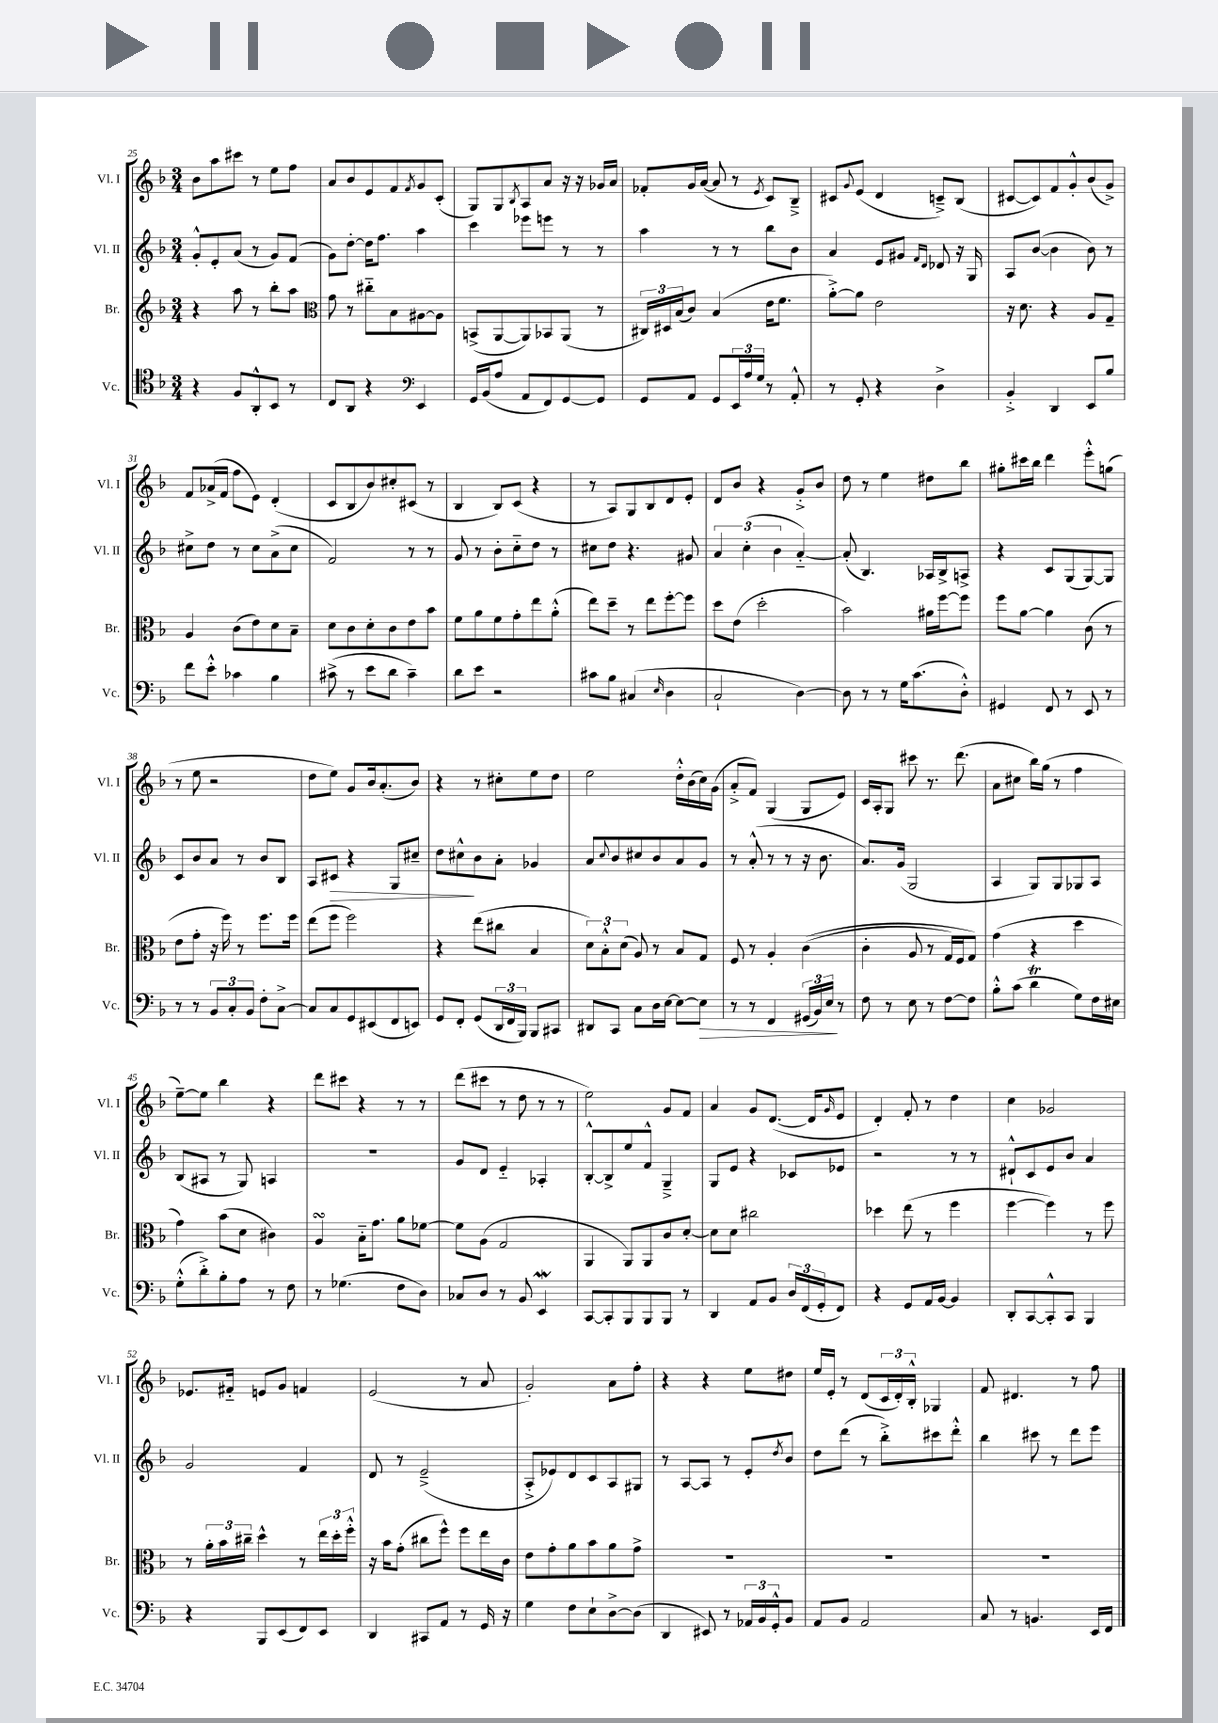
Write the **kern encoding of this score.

**kern	**kern	**kern	**kern
*staff4	*staff3	*staff2	*staff1
*clefC4	*clefG2	*clefG2	*clefG2
*k[b-]	*k[b-]	*k[b-]	*k[b-]
*M3/4	*M3/4	*M3/4	*M3/4
4r	4r	8g'^^/L	8b-\L
.	.	8e'/	8aa\
8F/L	8aa\	(8a/J	8ccc#\J
8AA'^^/	8r	8r	8r
8BB-/J	8bb-'\L	8g/L)	8ee\L
8r	8aa\J	(8f/J	8ff\J
=	=	=	=
*	*clefC3	*	*
8C/L	8g\	8g\L)	8a/L
8AA/J	8r	[8dd'\J	8b-/
4r	8cc#'~\L	16dd\]LK	8e/
.	.	8.ff\J	.
.	8B-\	.	8f/
*clefF4	*	*	*
.	.	.	8qf/
4EE/	[8A#\	4aa\	8g/
.	8A#\]J	.	(8c'/J
=	=	=	=
16GG/LL	(8BB^/L	4ccc\	8G/L)
(16BB-/J	.	.	.
8A/J	[8AA/	.	8G/
.	.	.	8qB-/
8AA/L	8AA/])	8eee-\L	8A/
8FF/)	8BB-/	8eee\J	8a/J
[8GG/	(8AA/J	8r	16r
.	.	.	16r
8GG/]J	8r	8r	16g-/LL
.	.	.	16a/JJ
=	=	=	=
8GG/L	24C#/LL)	4aa\	8f-'/L
.	24D#/	.	.
.	(24B-/J	.	.
8AA/J	8c/J)	.	16g/L
.	.	.	([16a/JJ
8GG/L	(4B-/	8r	8a/]
24EE/L	.	8r	8r
24A/	.	.	.
24G/JJ	.	.	.
.	.	.	8qe/
8r	16e\LK	8bb-\L	8c/L)
.	8.f\J	.	.
8AA'^^/	.	8b-\J	8B-~^/J
=	=	=	=
8r	[8a'^\L)	4a/	8c#/L
.	.	.	8qqg/
8GG'/	8a\]J	.	(8e/J
4r	2e\	8e/L	4d/
.	.	8g#/J	.
.	.	16qqf/LL	.
.	.	16qqd/JJ	.
4D^\	.	8d-/	8c~^/L)
.	.	16r	(8B-/J
.	.	16G/	.
=	=	=	=
4BB-'^/	16r	8A/L	[8c#/L
.	8.d\	.	.
.	.	([8b-/J	8c#/])
4DD/	4r	4b-\]	8f/
.	.	.	8g'^^/
8EE/L	8A/L	8b-\)	(8b-/
8B-/J	8G~/J	8r	8g^/J)
=	=	=	=
8f\L	4A/	8cc#^\L	8f/L
8e'^^\J	.	8dd\J	(16a-^/L
.	.	.	16f/JJ
4c-\	(8c\L	8r	8ff\L
.	8e\)	8cc#\L	8e\J)
4B-\	8d\	(8a^\	(4d'/
.	8B-~\J	8cc#\J	.
=	=	=	=
(8c#^\	8d\L	2f/)	8c/L
8r	8c\	.	8B-/
8e\L	8d'\	.	8b-/)
8d\J	8c\	.	8cc#'/
4c#~\)	8e\	8r	(8c#/J
.	8b-\J	8r	8r
=	=	=	=
8d\L	8f\L	8g/	4B-/
8e\J	8a\	8r	.
2r	8f\	8b-'\L	8B-/L)
.	8g'\	8cc'~\	(8c/J
.	8ee\	8dd\J	4r
.	(8a'^^\J	8r	.
=	=	=	=
8c#\L	8ee\L)	8cc#\L	8r
8B-\J	8dd~\J	8dd\J	8A/L)
(4C#/	8r	4.r	8G/
.	8ee\L	.	8B-/
16qqE/	.	.	.
4D\	[8ff'\	.	8d/
.	8ff\]J	8g#/	8e'/J
=	=	=	=
2C`/	8dd\L	6a/	8d/L
.	(8e\J	.	8b-/J
.	.	(6cc'\	.
.	2dd'\	.	4r
.	.	6b-\	.
[4D\)	.	[4a'~/)	8g'^/L
.	.	.	8b-/J
=	=	=	=
8D\]	2b-\)	(8a'/]	8dd\
8r	.	4.B-/)	8r
8r	.	.	4ee\
16G\LK	.	.	.
(8.c\	.	.	.
.	16a#\LL	16A-/LL	8dd#\L
.	[16ff\J	16B-^/J	.
8D'^^\J)	8ff\]J	8A^/J	8bb-\J
=	=	=	=
4GG#/	8ff\L	4r	8gg#'\L
.	[8a\J	.	16ccc#\L
.	.	.	16bb-\JJ
8FF/	4a\]	8c/L	4ddd\
8r	.	(8G/	.
8EE/	(8c\	[8G/)	8eee'^^\L
8r	8r	8G/]J	(8gg\J
=	=	=	=
8r	8e\L	8c/L	8r
8r	8g'\J	8b-/	8ee\
12BB-/L	16r	8a/J	2r
.	16ff\)	.	.
12C'/	.	.	.
.	8r	8r	.
12BB-/J	.	.	.
8F'\L	8.ff\L	8b-/L	.
[8C^\J	.	8B-/J	.
.	16ff\Jk	.	.
=	=	=	=
8C/]L	(8ee\L	8A/L	8dd\L
8C/	8ff\J	8c#/J	8ee\J)
8GG/	2ff\)	4r	8g/L
(8EE#/	.	.	16b-/k
.	.	.	(8.a'/
8FF/	.	8G/L	.
8EE/J)	.	8cc#~/J	8b-/J)
=	=	=	=
8GG/L	4r	8dd\L	4r
8FF'/J	.	8cc#^^\	.
(8GG/L	(8ee\L	8b-\	8r
24DD/L	8cc#\J	8a'\J	8cc#'\L
24FF/	.	.	.
24BBB-/JJ)	.	.	.
8BBB-/L	4B-/	4g-/	8ee\
8CC#/J	.	.	8dd\J
=	=	=	=
8DD#/L	12d\L)	8a/L	2ee\
.	12B-'^^\	.	.
.	.	8qqcc/	.
8CC/J	.	8b-/	.
.	(12d\J	.	.
8C\L	8A/)	8cc#/	.
16D\L	8r	8b-/	.
[16E\JJ	.	.	.
8E\_L	8B-/L	8a/	16dd'^^\LL
.	.	.	(16b-\
8E\]J	8G/J	8g/J	16cc\)
.	.	.	(16g\JJ
=	=	=	=
8r	8F/	8r	8a'^/L
8r	8r	(8a'^^/	8f/J)
4FF/	4A'/	8r	(4G/
.	.	8r	.
(24GG#/LL	&((4c\	16r	8G/L
24BB-/)	.	.	.
.	.	8.b-\	.
24E/JJ	.	.	.
8r	.	.	8e/J)
=	=	=	=
8F\	4c'\	8.a/L)	16c/LL
.	.	.	16A'/J
8r	.	.	8G/J
.	.	(16g/Jk	.
8E\	8A/	2G/	8ccc#\
8r	8r	.	8.r
[8F\L	16G/LL)	.	.
.	16F/J	.	(8.ddd\
8F\]J	8G/J&)	.	.
=	=	=	=
8B-'^^\L	(4g\	4A/	8a\L
(8c\J	.	.	8cc#\J
4d\	4r	8G/L)	16bb-\LL)
.	.	.	(16gg\JJ
.	.	8G/	8r
8G\L)	4dd\	8G-/	4ff\
16F\L	.	8A/J	.
16E#\JJ	.	.	.
=	=	=	=
(8G'^^\L	4g\)	(8B-/L	[8ee~\L)
8d'^\)	.	8A#/J	8ee\]J
8B-'\	(8b-\L	8r	4bb-\
8A\J	8d\J	8G/)	.
8r	4c#\)	4A/	4r
8F\	.	.	.
=	=	=	=
8r	4A/	2.r	8ddd\L
(4.G-\	.	.	8ccc#\J
.	16B-'~\LK	.	4r
.	8.g\J	.	.
8F\L	8a\L	.	8r
8D\J)	[8f-\J	.	8r
=	=	=	=
8C-/L	8f-\]L	8g/L	(8ddd\L
8D/J	(8A\J	8d/J	8ccc#\J
8r	2G/	4e'~/	8r
8BB-/	.	.	8dd\
4EE/	.	4A-'/	8r
.	.	.	8r
=	=	=	=
[8CC/L	4AA/	[8B-'^^/L	2ee\)
8CC'/]	.	8B-^/]	.
8BBB-/	8AA/L)	8ee/	.
8BBB-/	8AA/	8f^^/J	.
8BBB-/J	8c/	4G~^/	8g/L
8r	[8d'/J	.	8f/J
=	=	=	=
4DD/	8d\]L	8G/L	4a/
.	8d\J	8e/J	.
8AA/L	2cc#\	4r	8g/L
8BB-/J	.	.	([8.d/J
24D/LL	.	8c-/L	.
(24FF/	.	.	.
.	.	.	16d/]LK
24GG'/J	.	.	.
.	.	.	16qqg/
8FF/J)	.	8e-/J	8e/J
=	=	=	=
4r	4dd-\	2r	4d'/)
8GG/L	(8ee\	.	8f'/
16AA/L	8r	.	8r
[16BB-/JJ	.	.	.
4BB-/]	4ff\	8r	4dd\
.	.	8r	.
=	=	=	=
8DD'/L	[4ff\	8d#`^^/L	4cc\
[8CC/	.	8c/	.
8CC'^^/]	4ff\])	8e/	2g-/
8CC/J	.	8b-/J	.
4BBB-/	8r	4a/	.
.	8ff\	.	.
=	=	=	=
4r	8r	2g/	8.e-/L
.	24a'\LL	.	.
.	24b-\	.	.
.	.	.	16f#'~/Jk
.	24cc#~\JJ	.	.
8BBB-/L	4dd^^\	.	8e/L
(8EE/	.	.	8g/J
8FF/)	8r	4f/	4f/
8EE/J	24ee\LL	.	.
.	24dd'\	.	.
.	24ff'^^\JJ	.	.
=	=	=	=
4DD/	16r	8d/	(2e/
.	16b-\LK	.	.
.	(8g'\J	8r	.
8CC#/L	8cc#\L	(2e~^/	.
8AA/J	8ff^^\J)	.	.
8r	8ff\L	.	8r
16GG/	16ee\L	.	8a/
16r	16c\JJ	.	.
=	=	=	=
4G\	8e\L	8A'^/L	2g'/)
.	8g'\	8e-/)	.
8F\L	8a\	8d/	.
8E`\	8b-\	8c/	.
[8D^\	8a\	8A/	8a\L
(8D\]J	8g^\J	8G#/J	8ff'\J
=	=	=	=
4DD/	2.r	8r	4r
.	.	[8A/L	.
8EE#/)	.	8A/]J	4r
8r	.	8r	.
24AA-/LL	.	8e'/L	8ee\L
24BB-/	.	.	.
24GG'^^/J	.	.	.
.	.	8qdd/	.
8BB-/J	.	8b-/J	8dd#\J
=	=	=	=
8AA/L	2.r	8dd\L	16ee/LL
.	.	.	16e'/JJ
8BB-/J	.	(8ddd\J	8r
2AA/	.	8r	(8d/L
.	.	8bb-'^\L)	24c/L
.	.	.	24d'/)
.	.	.	24B-'^^/JJ
.	.	8ccc#\	4G-/
.	.	8ddd'^^\J	.
=	=	=	=
8C/	2.r	4bb-\	8f/
8r	.	.	4.d#/
4.BB/	.	8ccc#\	.
.	.	8r	.
.	.	8ddd\L	8r
16EE/LL	.	8eee\J	8ff\
16FF/JJ	.	.	.
==	==	==	==
*-	*-	*-	*-
